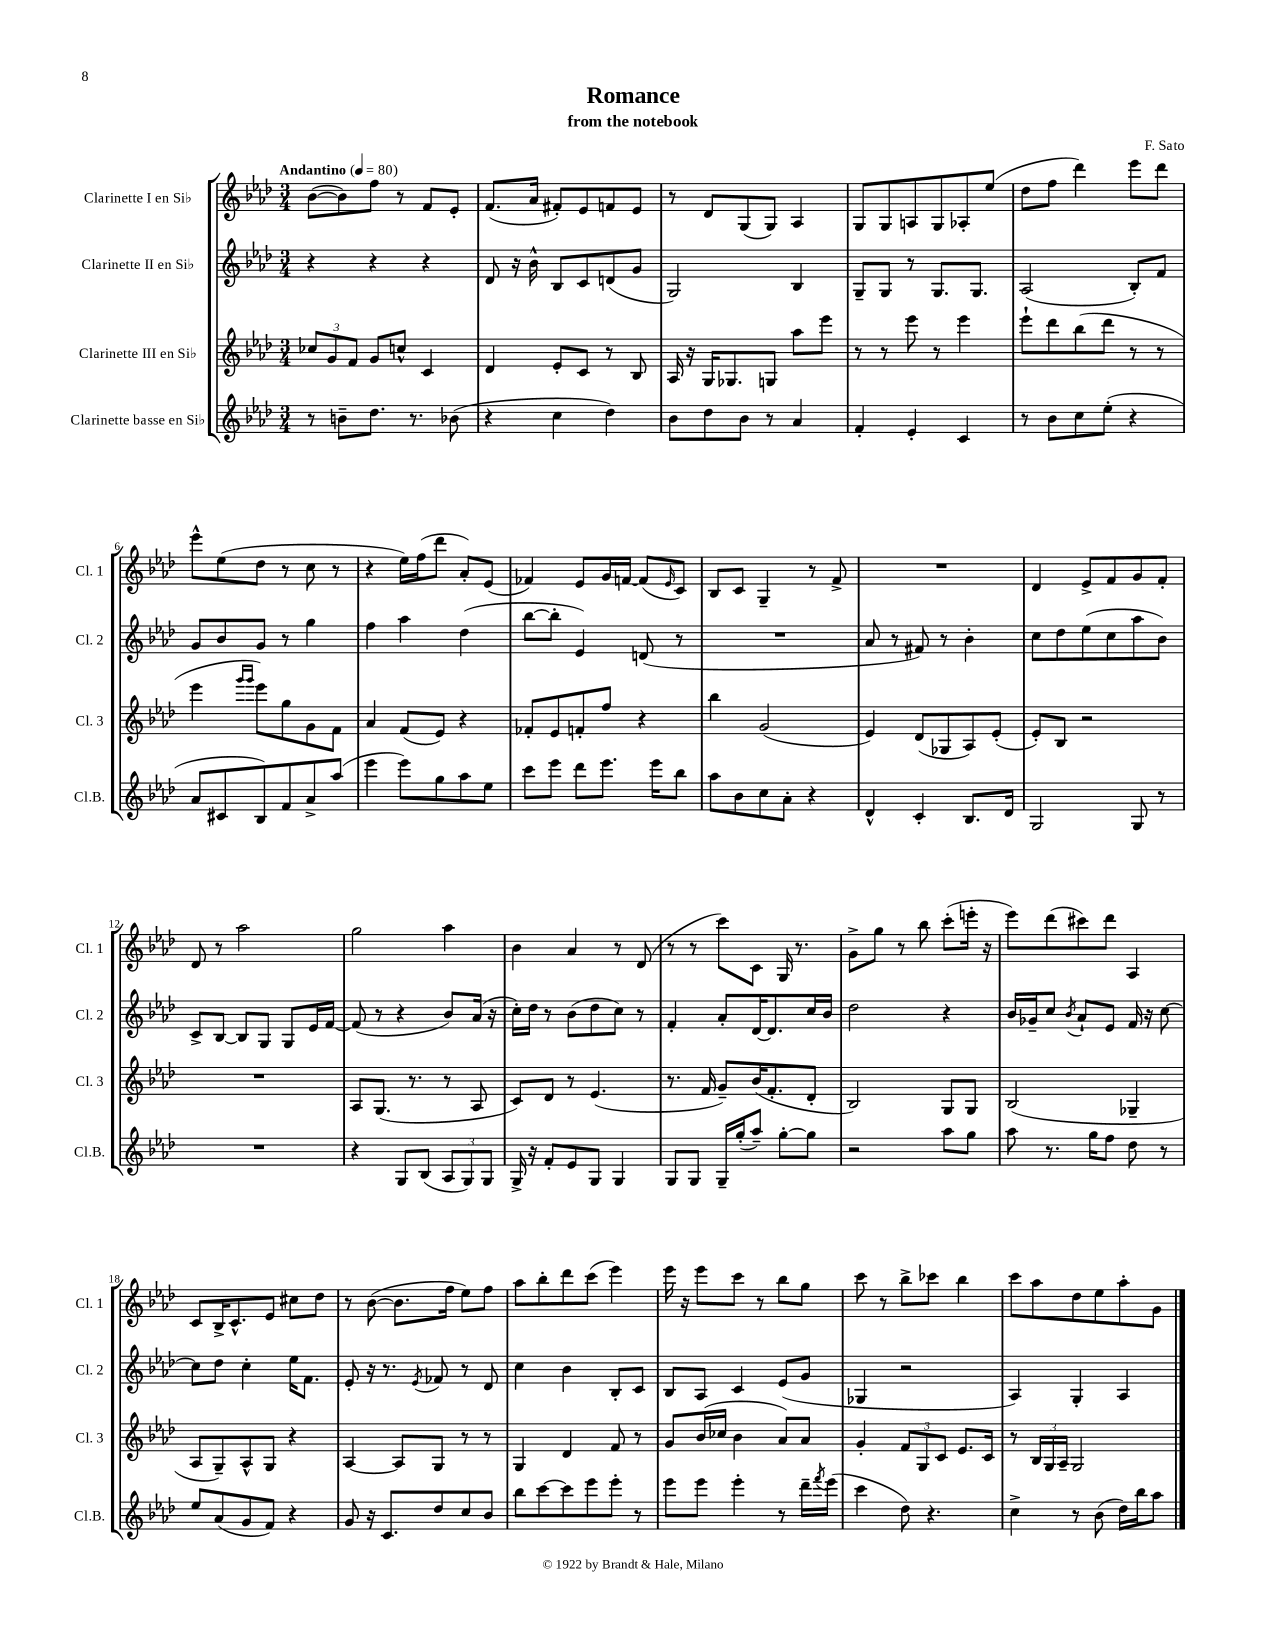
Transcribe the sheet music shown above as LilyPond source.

\header { title = "Romance" composer = "F. Sato" subtitle = "from the notebook" }
<<
\new StaffGroup <<
\new Staff = "s0" \with { instrumentName = "Clarinette I en Sib" shortInstrumentName = "Cl. 1" } {
    \clef treble \key aes \major \numericTimeSignature \time 3/4 \tempo "Andantino" 4 = 80
    bes'8~( bes'8) f''8 r8 f'8 ees'8-. |
    f'8.( aes'16 fis'8-.) ees'8 f'8 ees'8 |
    r8 des'8 g8( g8) aes4 |
    g8 g8 a8 g8 aes8-. ees''8( |
    des''8 f''8 des'''4) ees'''8 des'''8 |
    ees'''8-^ ees''8( des''8 r8 c''8 r8 |
    r4 ees''16) f''16( des'''8 aes'8-.) ees'8( |
    fes'4) ees'8 g'16 f'16~ f'8( \grace { ees'16 } c'8) |
    bes8 c'8 g4-- r8 f'8-> |
    R2. |
    des'4 ees'8-> f'8 g'8 f'8-. |
    des'8 r8 aes''2 |
    g''2 aes''4 |
    bes'4 aes'4 r8 des'8( |
    r8 r8 c'''8) c'8 g16 r8. |
    g'8-> g''8 r8 bes''8 c'''8-.( e'''16-. r16 |
    ees'''8) des'''8( cis'''8) des'''8 aes4 |
    c'8 bes16-> c'8.-^ ees'8 cis''8 des''8 |
    r8 bes'8~( bes'8. f''16 ees''8) f''8 |
    aes''8 bes''8-. des'''8 c'''8( ees'''4) |
    ees'''16 r16 ees'''8 c'''8 r8 bes''8 g''8 |
    c'''8 r8 bes''8-> ces'''8 bes''4 |
    c'''8 aes''8 des''8 ees''8 aes''8-. g'8 \bar "|." |
}
\new Staff = "s1" \with { instrumentName = "Clarinette II en Sib" shortInstrumentName = "Cl. 2" } {
    \clef treble \key aes \major \numericTimeSignature \time 3/4
    r4 r4 r4 |
    des'8 r16 bes'16-^ bes8 c'8 d'8( g'8 |
    g2) bes4 |
    g8-- g8 r8 g8. g8. |
    aes2( bes8-.) f'8 |
    g'8 bes'8 g'8 r8 g''4 |
    f''4 aes''4 des''4( |
    bes''8~ bes''8-. ees'4) d'8( r8 |
    R2. |
    aes'8 r8 fis'8) r8 bes'4-. |
    c''8 des''8 ees''8( c''8 aes''8 bes'8) |
    c'8-> bes8~ bes8 g8 g8 ees'16 f'16~ |
    f'8( r8 r4 bes'8) aes'16( r16 |
    c''16-.) des''16 r8 bes'8( des''8 c''8) r8 |
    f'4-. aes'8-. des'16~ des'8. c''16 bes'16 |
    des''2 r4 |
    bes'16 ges'16-- c''8 \acciaccatura { bes'8 } aes'8-! ees'8 f'16 r16 c''8~ |
    c''8 des''8 c''4-. ees''16 f'8. |
    ees'8-. r16 r8. \acciaccatura { ees'8 } fes'8 r8 des'8 |
    c''4 bes'4 bes8-. c'8 |
    bes8 aes8 c'4 ees'8( g'8 |
    ges4 r2 |
    aes4) g4-. aes4 \bar "|." |
}
\new Staff = "s2" \with { instrumentName = "Clarinette III en Sib" shortInstrumentName = "Cl. 3" } {
    \clef treble \key aes \major \numericTimeSignature \time 3/4
    \tuplet 3/2 { ces''8 g'8 f'8 } g'8 c''8-^ c'4 |
    des'4 ees'8-. c'8 r8 bes8 |
    aes16 r16 g16 ges8. g8 aes''8 ees'''8 |
    r8 r8 ees'''8 r8 ees'''4 |
    ees'''8-! des'''8 bes''8( des'''8 r8 r8 |
    ees'''4 \grace { g'''16 g'''16 } ees'''8) g''8 g'8 f'8 |
    aes'4 f'8( ees'8) r4 |
    fes'8-. ees'8 f'8-. f''8 r4 |
    bes''4 g'2( |
    ees'4) des'8( ges8 aes8) ees'8-.( |
    ees'8-.) bes8 r2 |
    R2. |
    aes8 g8.( r8. r8 aes8 |
    c'8) des'8 r8 ees'4.( |
    r8. f'16 g'8--) bes'16( f'8.-. des'8-. |
    bes2) g8 g8 |
    bes2( ges4-- |
    aes8 g8--) aes8-^ g8 r4 |
    aes4~ aes8 g8 r8 r8 |
    g4 des'4 f'8 r8 |
    g'8 bes'16( ces''16 bes'4 aes'8) aes'8 |
    g'4-. \tuplet 3/2 { f'8 g8 c'8 } ees'8. c'16 |
    r8 \tuplet 3/2 { bes16 g16 aes16-- } g2 \bar "|." |
}
\new Staff = "s3" \with { instrumentName = "Clarinette basse en Sib" shortInstrumentName = "Cl.B." } {
    \clef treble \key aes \major \numericTimeSignature \time 3/4
    r8 b'8-- des''8. r8. bes'8( |
    r4 c''4 des''4) |
    bes'8 des''8 bes'8 r8 aes'4 |
    f'4-. ees'4-. c'4 |
    r8 bes'8 c''8 ees''8-.( r4 |
    aes'8 cis'8 bes8) f'8 aes'8-> aes''8( |
    ees'''4 ees'''8) g''8 aes''8 ees''8 |
    c'''8 ees'''8 des'''8 ees'''8. ees'''16 bes''8 |
    aes''8 bes'8 c''8 aes'8-. r4 |
    des'4-^ c'4-. bes8. des'16 |
    g2 g8 r8 |
    R2. |
    r4 g8 bes8( \tuplet 3/2 { aes8 g8) g8 } |
    g16-> r16 f'8-. ees'8 g8 g4 |
    g8 g8 g16-- g''16-.( aes''8--) g''8~-. g''8 |
    r2 aes''8 g''8 |
    aes''8 r8. g''16 f''8 des''8 r8 |
    ees''8 aes'8( g'8 f'8) r4 |
    g'8 r16 c'8. des''8 c''8 bes'8 |
    bes''8 c'''8~ c'''8 ees'''8 ees'''8-. r8 |
    ees'''8 ees'''8 ees'''4-. r8 des'''16-- \acciaccatura { f'''8 } ees'''16( |
    c'''4 des''8) r4. |
    c''4-> r8 bes'8( des''16) bes''16 aes''8 \bar "|." |
}
>>
>>
